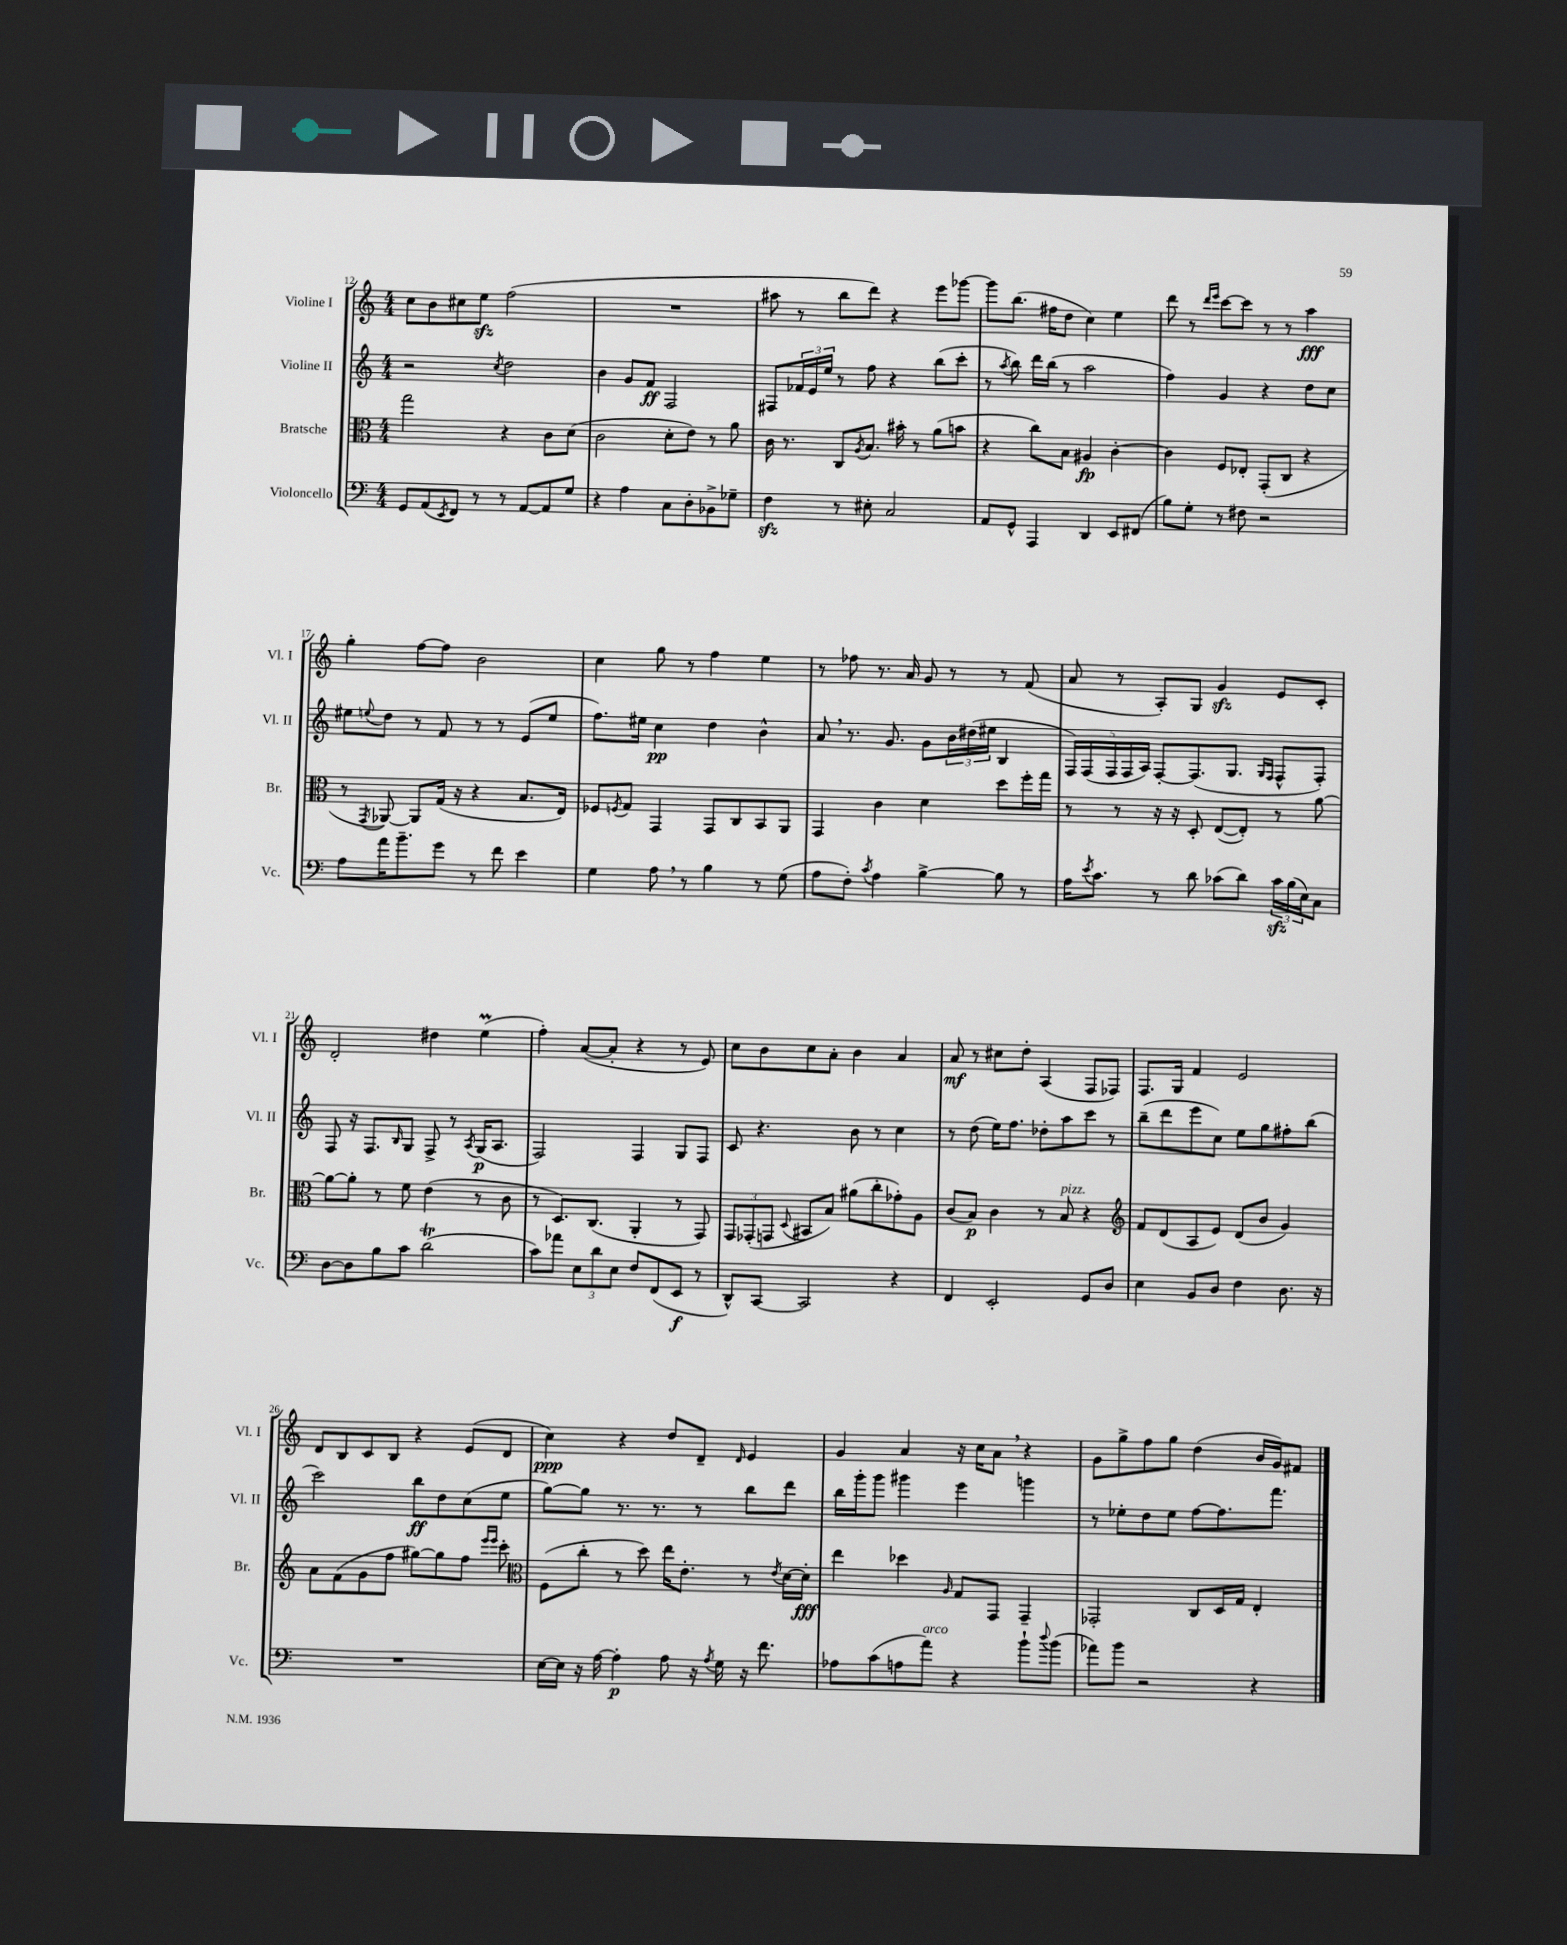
<<
\new StaffGroup <<
\new Staff = "s0" \with { instrumentName = "Violine I" shortInstrumentName = "Vl. I" } {
    \clef treble \key c \major \numericTimeSignature \time 4/4
    c''8 b'8 cis''8 e''8\sfz f''2( |
    R1 |
    ais''8 r8 b''8 d'''8) r4 e'''8 ges'''8~ |
    ges'''8 b''8.( fis''16 d''8 c''4) e''4 |
    d'''8 r8 \grace { d'''16 e'''16 } c'''8~ c'''8 r8 r8 a''4\fff |
    g''4-. f''8~ f''8 b'2 |
    c''4 g''8 r8 f''4 e''4 |
    r8 fes''8 r8. a'16 g'8 r8 r8 f'8( |
    a'8 r8 a8-.) g8 g'4\sfz e'8 c'8-. |
    d'2-. dis''4 e''4\prall( |
    f''4-.) a'8~( a'8-. r4 r8 e'8) |
    c''8 b'8 c''8 a'8-. b'4 a'4 |
    a'8\mf r8 cis''8 d''8-. a4( f8 fes8) |
    f8. g16 f'4 e'2 |
    d'8 b8 c'8 b8 r4 e'8( d'8 |
    c''4\ppp) r4 d''8 d'8-- \grace { d'16 } e'4 |
    g'4 a'4 r16 c''16 a'8 \breathe r4 |
    g'8 g''8-> f''8 g''8 d''4( b'16 g'16) fis'8 \bar "|." |
}
\new Staff = "s1" \with { instrumentName = "Violine II" shortInstrumentName = "Vl. II" } {
    \clef treble \key c \major \numericTimeSignature \time 4/4
    r2 \acciaccatura { c''8 } d''2 |
    b'4 g'8 f'8\ff f2 |
    fis8 \tuplet 3/2 { fes'16 e'16 e''16 } r8 f''8 r4 b''8( c'''8-. |
    r8 \acciaccatura { a''8 } b''8) d'''16 b''16( r8 a''2 |
    f''4) g'4 r4 d''8 c''8 |
    eis''8 \appoggiatura { e''8 } d''8 r8 f'8 r8 r8 e'8( e''8 |
    f''8.) eis''16 c''4\pp d''4 b'4-^ |
    a'8 \breathe r8. g'8. g'8 \tuplet 3/2 { b'16 dis''16( eis''16 } b4 |
    \tuplet 5/4 { f16) f16( f16 f16 a16) } f8~-. f8.( g8. \grace { g16 f16 } f8-^ f8-.) |
    f8 r16 f8. \grace { b16 } g8 f8-> r8 \acciaccatura { a8 } g16\p( a8. |
    f2) f4 g8 f8 |
    c'8 r4. b'8 r8 c''4 |
    r8 d''8( e''16) f''8. des''8-. a''8 c'''8 r8 |
    b''8--( d'''8 e'''8 c''8) e''8 g''8 fis''8-. b''8( |
    c'''2) b''8\ff d''8 c''8( e''8 |
    g''8~) g''8 r8. r8. r8 b''8 d'''8 |
    b''16 g'''16-. g'''8 gis'''4 e'''4 g'''4 |
    r8 ees''8-. d''8 ees''8 f''8~ f''8. f'''8. \bar "|." |
}
\new Staff = "s2" \with { instrumentName = "Bratsche" shortInstrumentName = "Br." } {
    \clef alto \key c \major \numericTimeSignature \time 4/4
    g''2 r4 c'8 d'8( |
    c'2 d'8-. e'8) r8 a'8 |
    c'16 r8. c8 \acciaccatura { a8 } b8. bis'16-. r8 a'8( b'8 |
    r4 c''8) b8 ais4\fp c'4~-. |
    c'4 f8 ees8-. g,8-.( c8 r4 |
    r8 \acciaccatura { g,8 } aes,8~) aes,8 g16( r16 r4 b8. e16) |
    fes8 \acciaccatura { f8 } g8 g,4 g,8 c8 b,8 a,8 |
    g,4 c'4 d'4 d''8 f''16-. g''16 |
    r8 r8 r16 r16 d8-. e8~( e8-.) r8 a'8~ |
    a'8~ a'8-. r8 f'8 e'4( r8 c'8 |
    r8 d8.) c8.( a,4-. r8 g,8) |
    \tuplet 3/2 { g,8 ges,8-.( g,8 } \appoggiatura { d8 } bis,8 b8) ais'8( c''8-. ges'8-.) a8 |
    c'8( b8\p) c'4 r8 b8^\markup { \italic "pizz." } r4 |
    \clef treble f'8 d'8( a8 e'8) d'8( b'8 g'4) |
    a'8 f'8( g'8 f''8 gis''8~) gis''8 f''8 \grace { e'''16 e'''16 } c'''8-. |
    \clef alto f8( c''8-. r8 d''8) e''16 e'8.-. r8 \acciaccatura { e'8 } d'16~ d'16-.\fff |
    e''4 des''4 \grace { a16 } g8 g,8 g,4-- |
    ges,2-. c8 d16 g16 e4-. \bar "|." |
}
\new Staff = "s3" \with { instrumentName = "Violoncello" shortInstrumentName = "Vc." } {
    \clef bass \key c \major \numericTimeSignature \time 4/4
    g,8 a,8( \acciaccatura { e,8 } f,8) r8 r8 a,8~ a,8 g8 |
    r4 a4 c8 d8-. bes,8-> ges8-- |
    f4\sfz r8 eis8-. c2 |
    a,8 g,8-^ a,,4 d,4 e,8 fis,8( |
    b8) g8-. r8 fis8 r2 |
    a8 a'16 b'8.-- g'8 r8 f'8 e'4 |
    g4 a8 \breathe r8 b4 r8 g8( |
    a8 f8-.) \acciaccatura { c'8 } a4 b4~-> b8 r8 |
    a16 \acciaccatura { e'8 } c'8. r8 d'8 ces'8( d'8) \tuplet 3/2 { ces'16\sfz b16( e16) } c8 |
    d8~ d8 b8 c'8 d'2\trill( |
    c'8) aes'8 \tuplet 3/2 { e8 d'8 e8 } f8 f,8( e,8\f r8 |
    d,8-^) c,8~ c,2 r4 |
    f,4 e,2-. g,8 d8 |
    e4 b,8 d8 f4 d8. r16 |
    R1 |
    e16~ e16 r16 a16~ a4-.\p a8 r16 \acciaccatura { a8 } g16 r16 f'8. |
    aes8 c'8( a8 a'8^\markup { \italic "arco" }) r4 b'8-! \appoggiatura { d''8 } b'8( |
    aes'8) b'8 r2 r4 \bar "|." |
}
>>
>>
\layout { \context { \Score currentBarNumber = #12 } }
